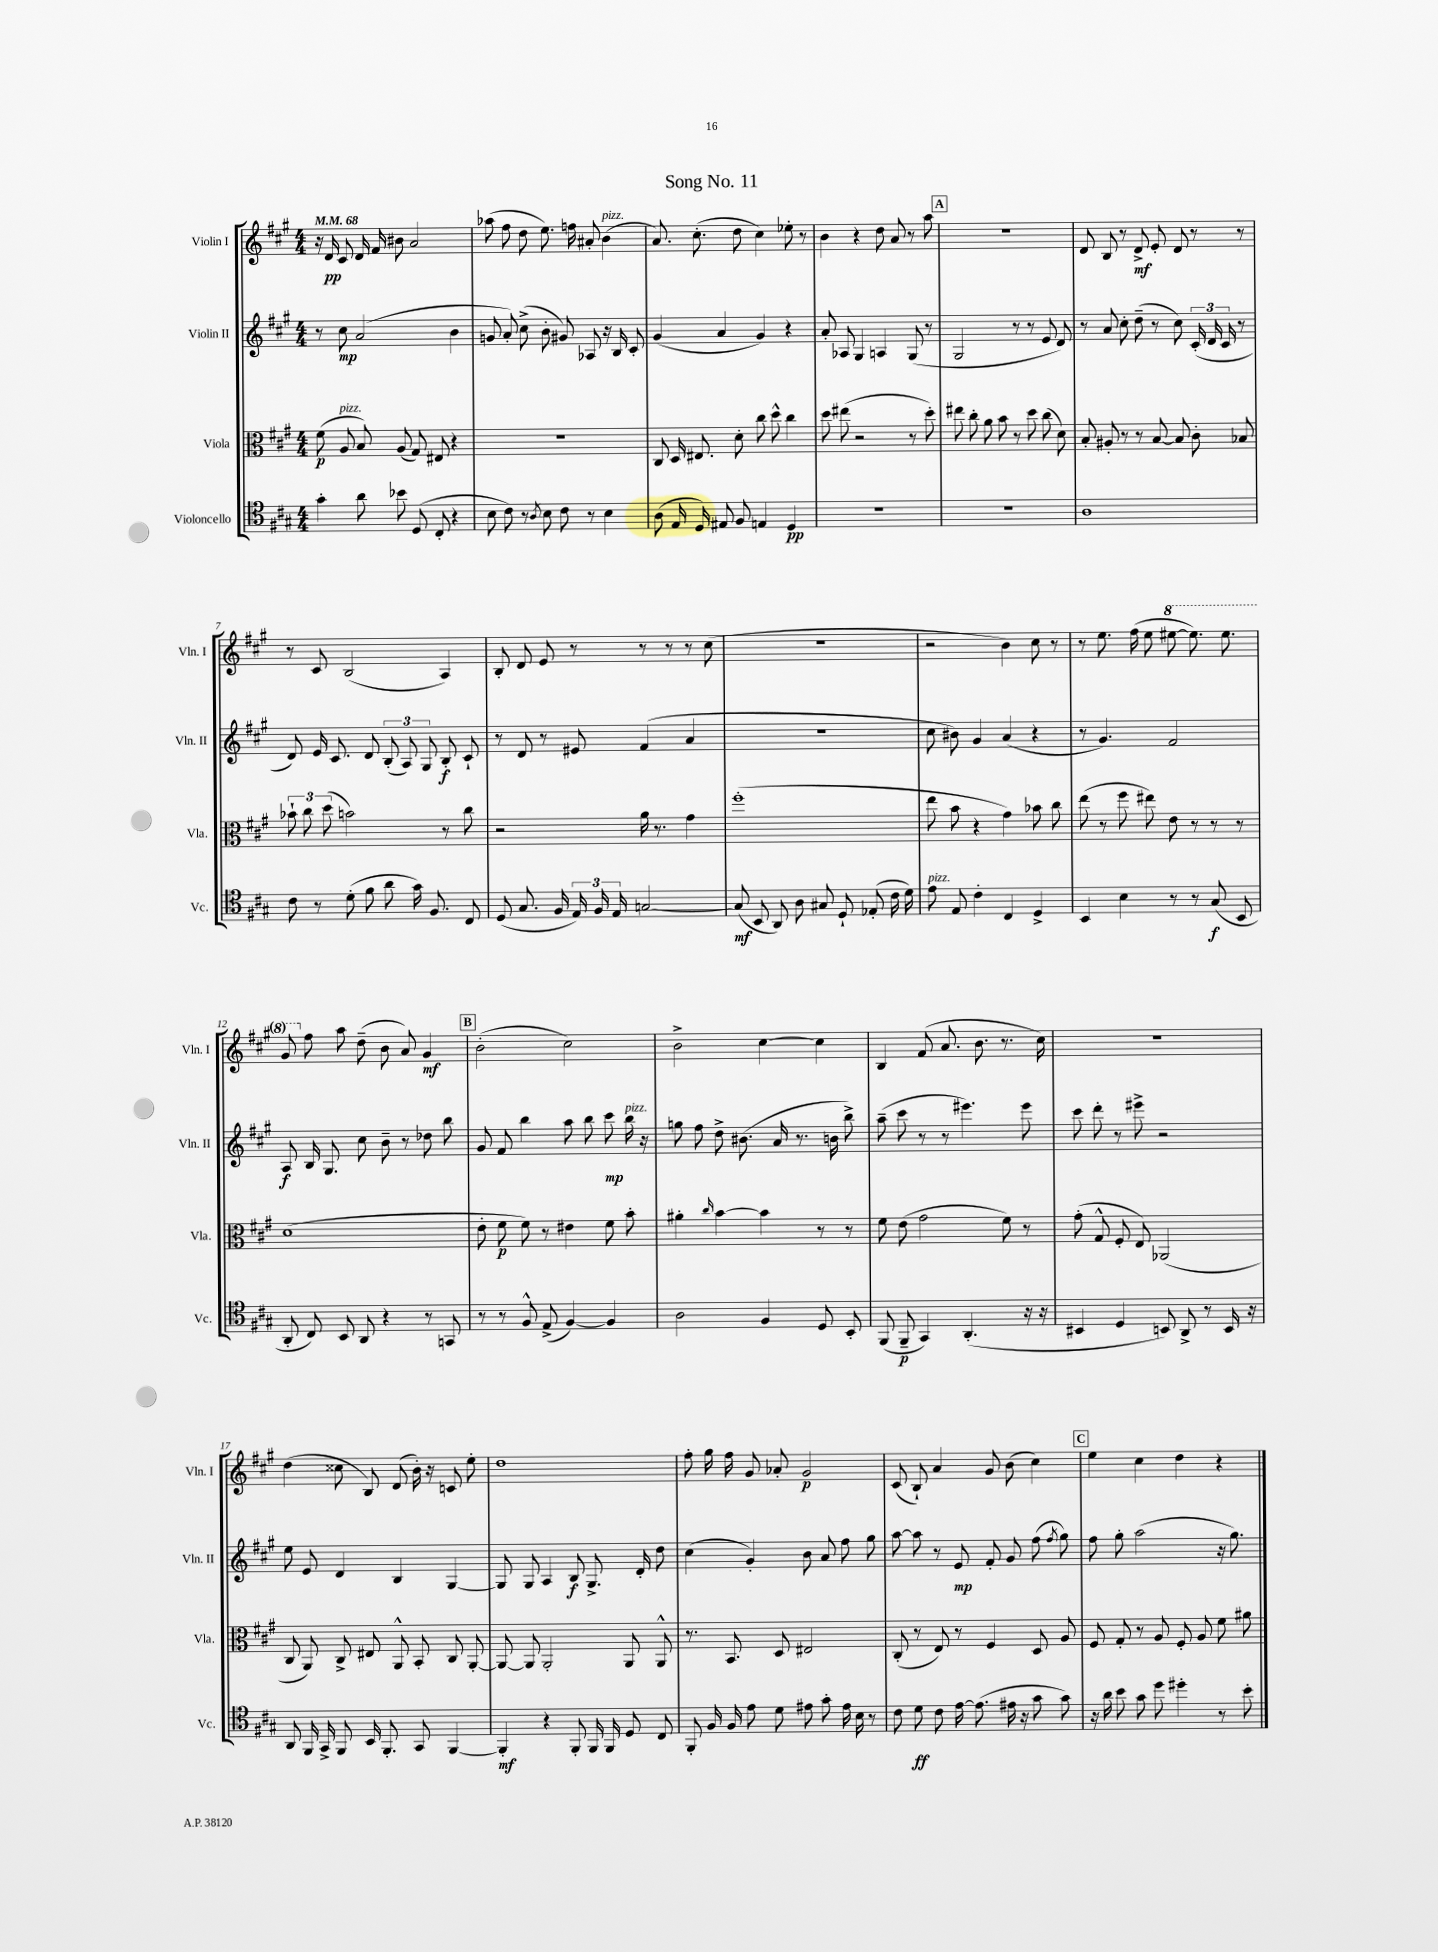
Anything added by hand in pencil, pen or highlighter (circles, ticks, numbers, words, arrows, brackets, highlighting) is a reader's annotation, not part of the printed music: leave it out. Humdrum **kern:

**kern	**dynam	**kern	**dynam	**kern	**dynam	**kern	**dynam
*part4	*part4	*part3	*part3	*part2	*part2	*part1	*part1
*staff4	*staff4	*staff3	*staff3	*staff2	*staff2	*staff1	*staff1
*I"Violoncello	*	*I"Viola	*	*I"Violin II	*	*I"Violin I	*
*I'Vc.	*	*I'Vla.	*	*I'Vln. II	*	*I'Vln. I	*
*clefC4	*	*clefC3	*	*clefG2	*	*clefG2	*
*k[f#c#g#]	*	*k[f#c#g#]	*	*k[f#c#g#]	*	*k[f#c#g#]	*
*M4/4	*	*M4/4	*	*M4/4	*	*M4/4	*
*MM68	*	*MM68	*	*MM68	*	*MM68	*
=1	=1	=1	=1	=1	=1	=1	=1
4g#'\	.	(8f#\	p	8r	.	16r	.
.	.	.	.	.	.	16d/	pp
!	!	!LO:TX:a:i:t=pizz.	!	!	!	!	!
.	.	8A/	.	8cc#\	mp	8c#/	.
8a\	.	8B/)	.	(2a/	.	16d/	.
.	.	.	.	.	.	16f#/	.
8b-X\	.	(8A/	.	.	.	8b#X\	.
(8D/	.	8G#/)	.	.	.	2a/	.
8C#'/	.	8E#X/	.	.	.	.	.
4r	.	4r	.	4b\	.	.	.
=2	=2	=2	=2	=2	=2	=2	=2
8B\	.	1r	.	8gn/	.	(8aa-X\	.
8c#\)	.	.	.	8a'/)	.	8ff#\	.
8r	.	.	.	(8cc#^\	.	8dd\	.
8qA/	.	.	.	.	.	.	.
8B\	.	.	.	8b'\	.	8.ee\)	.
8c#\	.	.	.	8g#X/)	.	.	.
.	.	.	.	.	.	16ffn\	.
8r	.	.	.	8A-X/	.	8a#X'/	.
!	!	!	!	!	!	!LO:TX:a:i:t=pizz.	!
4B\	.	.	.	16r	.	(4b\	.
.	.	.	.	16B/	.	.	.
.	.	.	.	8c#'/	.	.	.
=3	=3	=3	=3	=3	=3	=3	=3
(8A\	.	8C#/	.	(4g#/	.	8.a/)	.
16E/	.	16D/	.	.	.	.	.
16D/)	.	8.E#X/	.	.	.	(8.cc#'\	.
8E#X/	.	.	.	4a/	.	.	.
8F#/	.	8d'\	.	.	.	8dd\	.
4En/	.	8cc#\	.	4g#/)	.	4cc#\)	.
.	.	8dd^^\	.	.	.	.	.
4D/	pp	4cc#\	.	4r	.	8ee-X'\	.
.	.	.	.	.	.	8r	.
=4	=4	=4	=4	=4	=4	=4	=4
1r	.	8dd\	.	8a'/	.	4b\	.
.	.	(8ee#X\	.	8A-X/	.	.	.
.	.	2r	.	4G#/	.	4r	.
.	.	.	.	4An/	.	8dd\	.
.	.	.	.	.	.	8a/	.
.	.	8r	.	(8G#/	.	8r	.
.	.	8dd'\)	.	8r	.	8aa\	.
!!LO:REH:place=s1:t=A
=5	=5	=5	=5	=5	=5	=5	=5
1r	.	8ee#X\	.	2G#/	.	1r	.
.	.	8cc#'\	.	.	.	.	.
.	.	8a\	.	.	.	.	.
.	.	8b\	.	.	.	.	.
.	.	8r	.	8r	.	.	.
.	.	8dd\	.	8r	.	.	.
.	.	(8cc#\	.	8e/	.	.	.
.	.	8d\)	.	8d/)	.	.	.
=6	=6	=6	=6	=6	=6	=6	=6
1A	.	8B'/	.	8r	.	8d/	.
.	.	8A#X'/	.	8a/	.	8B/	.
.	.	8r	.	8cc#'\	.	8r	.
.	.	8r	.	(8dd~\	.	8d^/	mf
.	.	[8B/	.	8r	.	8e'/	.
.	.	8B/]	.	8cc#\)	.	8d/	.
.	.	8c#'\	.	(24c#'/	.	8r	.
.	.	.	.	24d/	.	.	.
.	.	.	.	24c#/	.	.	.
.	.	8B-X/	.	8r	.	8r	.
!!LO:LB:g=z
=7	=7	=7	=7	=7	=7	=7	=7
8c#\	.	12b-X`\	.	8d/)	.	8r	.
.	.	12cc#\	.	.	.	.	.
8r	.	.	.	16e/	.	8c#/	.
.	.	(12dd\	.	.	.	.	.
.	.	.	.	8.c#/	.	.	.
(8d'\	.	2bn\)	.	.	.	(2B/	.
8f#\	.	.	.	8d/	.	.	.
8a\	.	.	.	(12B'/	.	.	.
.	.	.	.	12A/)	.	.	.
16g#\)	.	.	.	.	.	.	.
.	.	.	.	12G#/	.	.	.
8.F#/	.	.	.	.	.	.	.
.	.	8r	.	8B'/	f	4A/)	.
8C#/	.	8cc#\	.	8c#`/	.	.	.
=8	=8	=8	=8	=8	=8	=8	=8
(8D/	.	2r	.	8r	.	8B'/	.
8.G#/	.	.	.	8d/	.	8d/	.
.	.	.	.	8r	.	8e/	.
16F#/	.	.	.	.	.	.	.
24E/)	.	.	.	8e#X/	.	8r	.
24F#/	.	.	.	.	.	.	.
24E/	.	.	.	.	.	.	.
[2Gn/	.	16a\	.	(4f#/	.	8r	.
.	.	8.r	.	.	.	.	.
.	.	.	.	.	.	8r	.
.	.	4g#\	.	4a/	.	8r	.
.	.	.	.	.	.	(8cc#\	.
=9	=9	=9	=9	=9	=9	=9	=9
(8G/]	mf	(1ff#'	.	1r	.	1r	.
8BB/	.	.	.	.	.	.	.
8AA/)	.	.	.	.	.	.	.
8A\	.	.	.	.	.	.	.
8G#X/	.	.	.	.	.	.	.
8D`/	.	.	.	.	.	.	.
(8E-X'/	.	.	.	.	.	.	.
16c#\	.	.	.	.	.	.	.
16d\)	.	.	.	.	.	.	.
=10	=10	=10	=10	=10	=10	=10	=10
!LO:TX:a:i:t=pizz.	!	!	!	!	!	!	!
8e\	.	8ee\	.	8cc#\	.	2r	.
8E/	.	8b\	.	8b#X\)	.	.	.
4c#'\	.	4r	.	4g#/	.	.	.
4C#/	.	4g#\)	.	(4a/	.	4b\)	.
4D^/	.	8b-X\	.	4r	.	8cc#\	.
.	.	8cc#\	.	.	.	8r	.
=11	=11	=11	=11	=11	=11	=11	=11
4BB/	.	(8ee\	.	8r	.	8r	.
.	.	8r	.	4.g#/)	.	8.ee\	.
4B\	.	8ff#\	.	.	.	.	.
.	.	.	.	.	.	(16ff#\	.
.	.	8ee#X\)	.	.	.	8ee\	.
*	*	*	*	*	*	*8va	*
8r	.	8e\	.	2f#/	.	[8eee#X\	.
8r	.	8r	.	.	.	8.eee#\])	.
(8G#/	f	8r	.	.	.	.	.
.	.	.	.	.	.	8.eee#\	.
8BB/	.	8r	.	.	.	.	.
!!LO:LB:g=z
=12	=12	=12	=12	=12	=12	=12	=12
8AA'/	.	(1d	.	8A/	f	8gg#/	.
*	*	*	*	*	*	*X8va	*
8C#/)	.	.	.	16B/	.	8ff#\	.
.	.	.	.	8.G#/	.	.	.
8BB/	.	.	.	.	.	8aa\	.
8AA/	.	.	.	8cc#\	.	(8dd~\	.
4r	.	.	.	8b~\	.	8b\	.
.	.	.	.	8r	.	8a/)	.
8r	.	.	.	8dd-X\	.	4g#/	mf
8GGn/	.	.	.	8bb\	.	.	.
!!LO:REH:place=s1:t=B
=13	=13	=13	=13	=13	=13	=13	=13
8r	.	8e'\	.	8g#/	.	(2b'\	.
8r	.	8f#\	p	8f#/	.	.	.
8F#^^/	.	8f#\)	.	4bb\	.	.	.
(8E^/	.	8r	.	.	.	.	.
[4F#/)	.	4e#X\	.	8aa\	.	2cc#\)	.
.	.	.	.	8bb\	.	.	.
4F#/]	.	8f#\	.	8ccc#\	mp	.	.
!	!	!	!	!LO:TX:a:i:t=pizz.	!	!	!
.	.	8b'\	.	16bb\	.	.	.
.	.	.	.	16r	.	.	.
=14	=14	=14	=14	=14	=14	=14	=14
2A\	.	4a#X'\	.	8ggn\	.	2b^\	.
.	.	.	.	8ff#\	.	.	.
.	.	16qqcc#/	.	.	.	.	.
.	.	[4b\	.	8dd^\	.	.	.
.	.	.	.	(8.b#X\	.	.	.
4F#/	.	4b\]	.	.	.	[4cc#\	.
.	.	.	.	16a/	.	.	.
.	.	.	.	8.r	.	.	.
8D/	.	8r	.	.	.	4cc#\]	.
.	.	.	.	16bn\	.	.	.
8BB'/	.	8r	.	8bb^\)	.	.	.
=15	=15	=15	=15	=15	=15	=15	=15
(8FF#/	.	8f#\	.	(8aa~\	.	4B/	.
8FF#~/	p	(8e\	.	8ccc#\	.	.	.
4GG#/)	.	2g#\	.	8r	.	(8f#/	.
.	.	.	.	8r	.	8.a/	.
(4.AA'/	.	.	.	4.eee#X\)	.	.	.
.	.	.	.	.	.	8.b\	.
.	.	8f#\)	.	.	.	8.r	.
16r	.	8r	.	8eee#\	.	.	.
16r	.	.	.	.	.	16cc#\)	.
=16	=16	=16	=16	=16	=16	=16	=16
4BB#X/	.	(8g#'\	.	8ccc#\	.	1r	.
.	.	8G#^^/	.	8ddd'\	.	.	.
4D/	.	8F#'/	.	8r	.	.	.
.	.	8E/)	.	8eee#X^\	.	.	.
8BBn/)	.	(2AA-X/	.	2r	.	.	.
8AA^/	.	.	.	.	.	.	.
8r	.	.	.	.	.	.	.
16BB/	.	.	.	.	.	.	.
16r	.	.	.	.	.	.	.
!!LO:LB:g=z
=17	=17	=17	=17	=17	=17	=17	=17
8AA/	.	8C#/	.	8ee\	.	(4dd\	.
16FF#/	.	8AA/)	.	8e/	.	.	.
16GG#^/	.	.	.	.	.	.	.
8FF#/	.	8C#^/	.	4d/	.	8cc##X\	.
16BB/	.	8E#X/	.	.	.	8B/)	.
8.FF#'/	.	.	.	.	.	.	.
.	.	8AA^^/	.	4B/	.	(8d/	.
8GG#/	.	8BB'/	.	.	.	16b'\)	.
.	.	.	.	.	.	16r	.
[4FF#/	.	8C#/	.	[4G#/	.	8cn/	.
.	.	[8AA'/	.	.	.	8ee'\	.
=18	=18	=18	=18	=18	=18	=18	=18
4FF#'/]	mf	8AA/_	.	8G#/]	.	1dd	.
.	.	8AA/]	.	8G#/	.	.	.
4r	.	2AA'/	.	4A/	.	.	.
8FF#'/	.	.	.	8B/	f	.	.
16FF#/	.	.	.	8.G#^/	.	.	.
16FF#/	.	.	.	.	.	.	.
8D/	.	8AA/	.	.	.	.	.
.	.	.	.	16d'/	.	.	.
8C#/	.	8AA^^/	.	8dd\	.	.	.
=19	=19	=19	=19	=19	=19	=19	=19
8FF#'/	.	8.r	.	(4cc#\	.	8ff#'\	.
16F#/	.	.	.	.	.	16gg#\	.
16F#/	.	8.BB/	.	.	.	16ff#\	.
8e\	.	.	.	4g#'/)	.	8g#/	.
8d\	.	8D/	.	.	.	8a-X'/	.
8e#X\	.	2E#X/	.	8b\	.	2g#/	p
8g#'\	.	.	.	8a/	.	.	.
16e#\	.	.	.	8ff#\	.	.	.
16B\	.	.	.	.	.	.	.
8r	.	.	.	8gg#\	.	.	.
=20	=20	=20	=20	=20	=20	=20	=20
8c#\	.	(8C#'/	.	[8aa\	.	(8c#/	.
8d\	ff	8r	.	8aa\]	.	8B`/)	.
8c#\	.	8E/)	.	8r	.	4a/	.
[16e\	.	8r	.	8e/	mp	.	.
(8.e\]	.	.	.	.	.	.	.
.	.	4F#/	.	8f#'/	.	8g#/	.
16e#X\	.	.	.	8g#/	.	(8b\	.
16r	.	.	.	.	.	.	.
8g#\	.	8D/	.	(8ff#\	.	4cc#\)	.
.	.	.	.	8qff#/	.	.	.
8g#\)	.	8A/	.	8gg#\)	.	.	.
!!LO:REH:place=s1:t=C
=21	=21	=21	=21	=21	=21	=21	=21
16r	.	8F#/	.	8ff#\	.	4ee\	.
16a\	.	.	.	.	.	.	.
8b\	.	8G#'/	.	8gg#'\	.	.	.
8g#\	.	8r	.	(2aa\	.	4cc#\	.
8dd\	.	8A/	.	.	.	.	.
4dd#X'\	.	8F#'/	.	.	.	4dd\	.
.	.	8A/	.	.	.	.	.
8r	.	8f#\	.	16r	.	4r	.
.	.	.	.	8.gg#\)	.	.	.
8b'\	.	8a#X\	.	.	.	.	.
==	==	==	==	==	==	==	==
*-	*-	*-	*-	*-	*-	*-	*-
